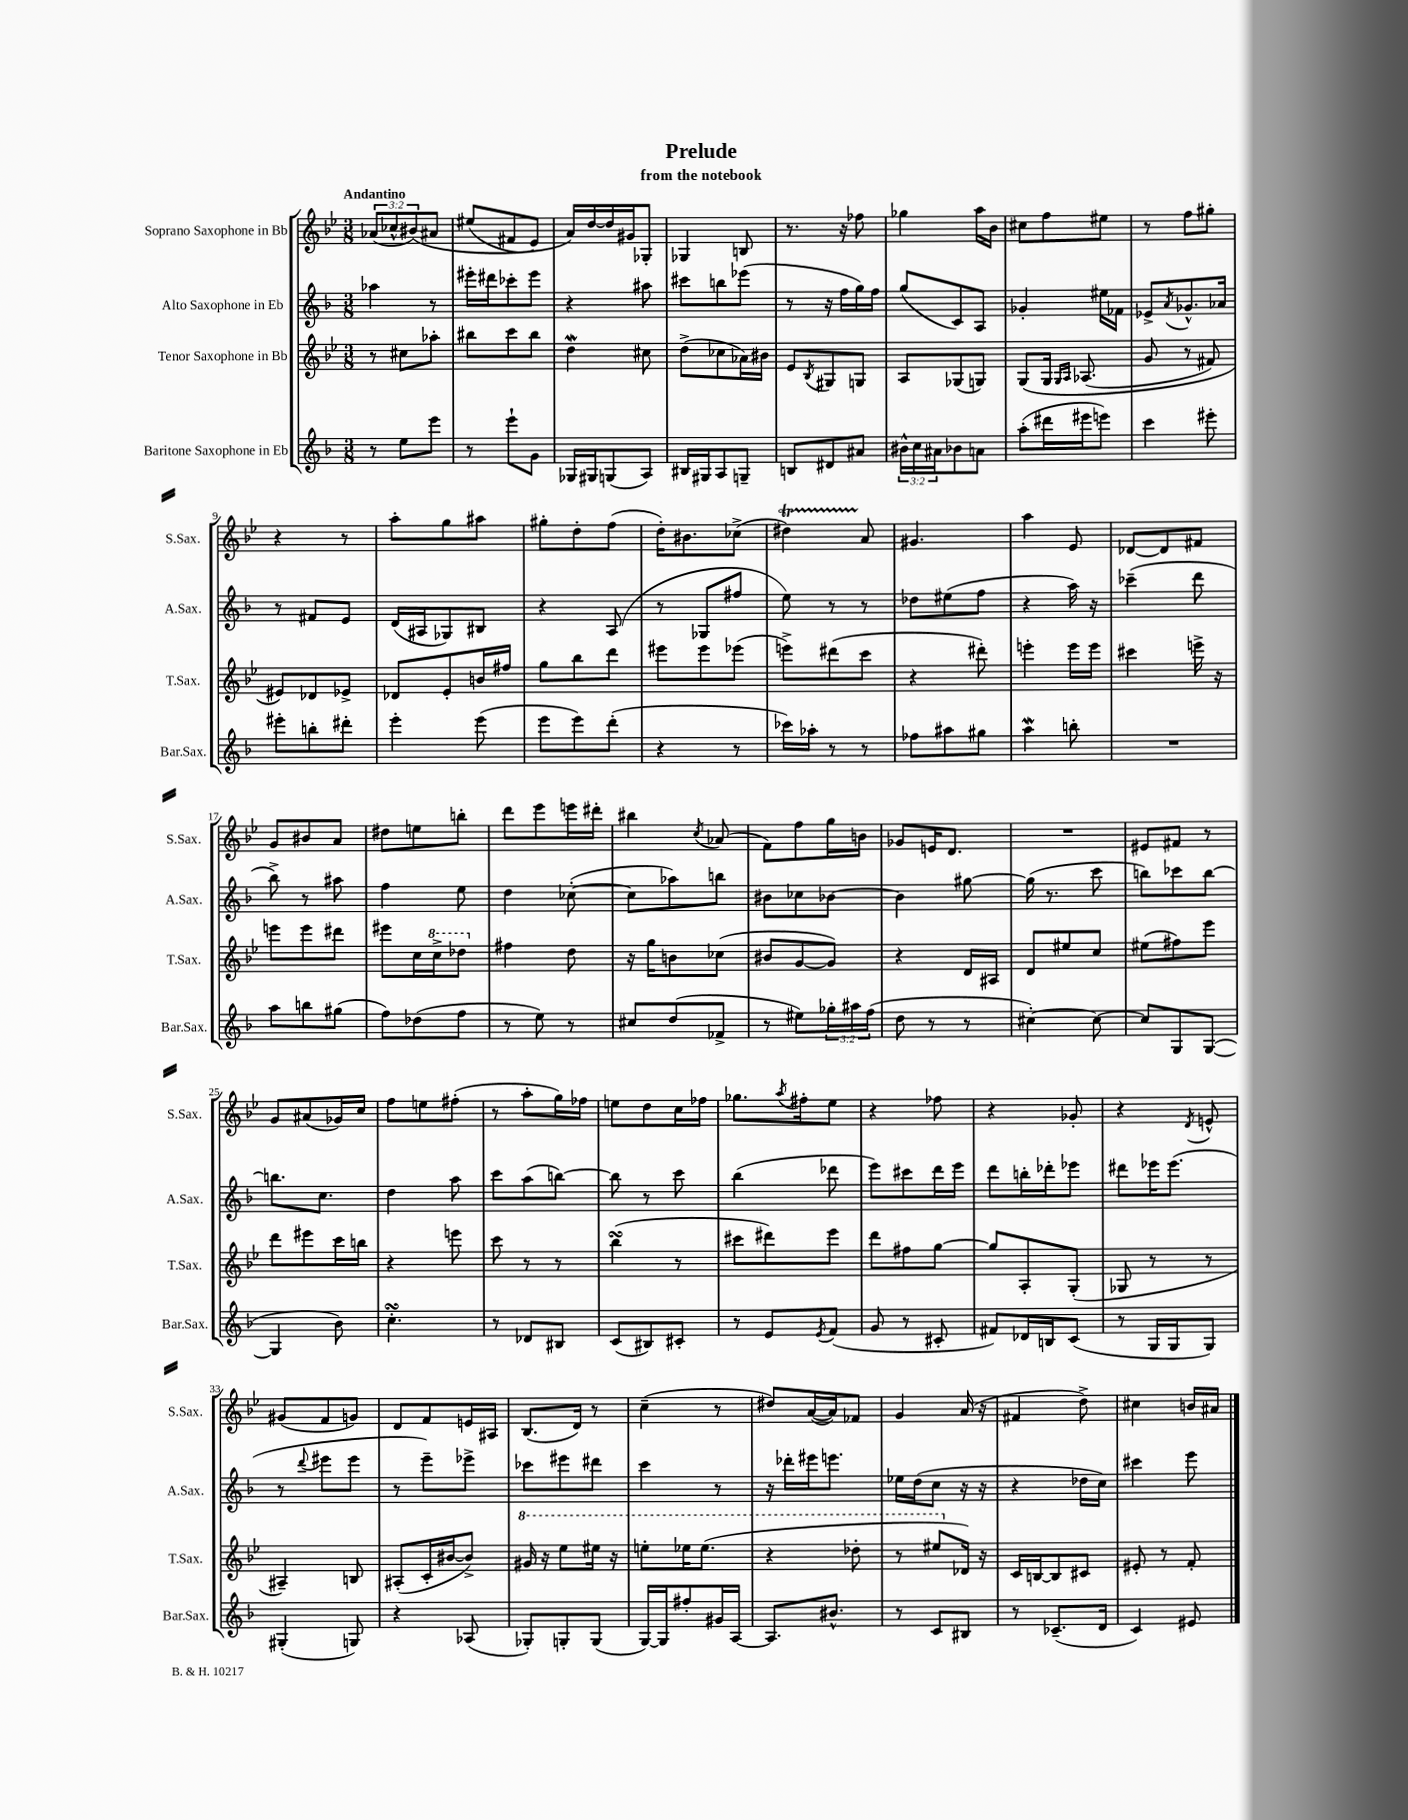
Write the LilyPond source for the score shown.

\header { title = "Prelude" subtitle = "from the notebook" }
<<
\new StaffGroup <<
\new Staff = "s0" \with { instrumentName = "Soprano Saxophone in Bb" shortInstrumentName = "S.Sax." } {
    \clef treble \key bes \major \numericTimeSignature \time 3/8 \override Staff.TupletNumber.text = #tuplet-number::calc-fraction-text \tempo "Andantino"
    \tuplet 3/2 { aes'8( ces''8-^ bis'8)\( } ais'8 |
    eis''8( fis'8 ees'8) |
    a'16\) d''16~ d''16 gis'16 ges8-. |
    ges4 b8 |
    r8. r16 fes''8 |
    ges''4 a''16 bes'16 |
    cis''8 f''8 eis''8 |
    r8 f''8 gis''8-. |
    r4 r8 |
    a''8-. g''8 ais''8 |
    gis''8-. d''8-. f''8( |
    d''16-.) bis'8. ces''8->( |
    dis''4\startTrillSpan) a'8\stopTrillSpan |
    gis'4. |
    a''4 ees'8 |
    des'8~ des'8 fis'8 |
    g'8 bis'8 a'8 |
    dis''8 e''8 b''8-. |
    d'''8 ees'''8 e'''16 dis'''16-. |
    bis''4 \acciaccatura { c''8 } aes'8( |
    f'8) f''8 g''16 b'16 |
    ges'8 e'16 d'8. |
    R4. |
    eis'8 fis'8 r8 |
    g'8 ais'8( ges'16) c''16 |
    f''8 e''8 fis''8-.( |
    r8 a''8-. g''16) fes''16 |
    e''8 d''8 c''16 fes''16 |
    ges''8. \acciaccatura { a''8 } fis''16-. ees''8 |
    r4 fes''8 |
    r4 ges'8-. |
    r4 \acciaccatura { d'8 } e'8-^ |
    gis'8( f'8 g'8) |
    d'8 f'8 e'16 ais16 |
    bes8.( d'16) r8 |
    c''4--( r8 |
    dis''8) a'16~( a'16) fes'8 |
    g'4 a'16( r16 |
    fis'4 d''8->) |
    cis''4 b'16 ais'16 \bar "|." |
}
\new Staff = "s1" \with { instrumentName = "Alto Saxophone in Eb" shortInstrumentName = "A.Sax." } {
    \clef treble \key f \major \numericTimeSignature \time 3/8
    aes''4 r8 |
    eis'''16-. dis'''16 ces'''8-. eis'''8 |
    r4 ais''8 |
    cis'''8 b''8 ees'''8( |
    r8 r16 f''16 g''16) f''16 |
    g''8( c'8) a8 |
    ges'4-. eis''16 fes'16 |
    ees'8-> \acciaccatura { a'8 } ges'8.-^ aes'16 |
    r8 fis'8 e'8 |
    d'16( ais16 ges8) bis8 |
    r4 a8( |
    r8 ges8 fis''8 |
    e''8) r8 r8 |
    des''8 eis''8( f''8 |
    r4 a''16) r16 |
    ces'''4--( d'''8 |
    bes''8->) r8 ais''8 |
    f''4 e''8 |
    d''4 ces''8~-.( |
    ces''8 aes''8) b''8 |
    bis'8 ces''8 bes'8~ |
    bes'4 gis''8~ |
    gis''16( r8. c'''8 |
    b''8) ces'''8 b''8~ |
    b''8. c''8. |
    d''4 a''8 |
    c'''8 a''8( b''8~) |
    b''8 r8 c'''8 |
    bes''4( des'''8 |
    e'''8) cis'''8 d'''16 e'''16 |
    d'''8 b''16-. des'''16-. ees'''8 |
    dis'''8 ees'''16 ees'''8.( |
    r8 \appoggiatura { d'''8 } eis'''8 eis'''8 |
    r8 e'''8--) ees'''8-> |
    ces'''8 eis'''8 dis'''8 |
    c'''4 r8 |
    r16 des'''16-. eis'''16 e'''8. |
    ees''16 d''16( c''8 r16 r16 |
    r4 des''16 c''16) |
    cis'''4 e'''8 \bar "|." |
}
\new Staff = "s2" \with { instrumentName = "Tenor Saxophone in Bb" shortInstrumentName = "T.Sax." } {
    \clef treble \key bes \major \numericTimeSignature \time 3/8
    r8 cis''8 aes''8-. |
    bis''8 c'''8 bis''8 |
    d''4\mordent cis''8 |
    d''8->( ces''8 aes'16) bis'16 |
    ees'8 \acciaccatura { bes8 } gis8 g8 |
    a8 ges8( g8) |
    g8\( g16 \grace { g16 a16 } aes8.( |
    g'8 r8 fis'8) |
    eis'8\) des'8 ees'8-> |
    des'8 ees'8-. b'16 fis''16 |
    g''8 bes''8 d'''8 |
    eis'''8 eis'''8 ees'''8( |
    e'''8->) dis'''8( c'''8 |
    r4 dis'''8-.) |
    e'''4-. e'''16 e'''16 |
    cis'''4 e'''16-> r16 |
    e'''8 e'''8 dis'''8 |
    eis'''8 c''16 \ottava #1 c'''16-> des'''8 \ottava #0 |
    fis''4 d''8 |
    r16 g''16 b'8 ces''8( |
    bis'8 g'8~ g'8) |
    r4 d'16 ais16 |
    d'8 eis''8 c''8 |
    eis''8( fis''8) ees'''8 |
    d'''8 eis'''8 c'''16 b''16 |
    r4 e'''8 |
    c'''8 r8 r8 |
    bes''4\turn( r8 |
    cis'''8 dis'''8) ees'''8 |
    d'''8 fis''8 g''8~ |
    g''8 a8-. g8-.( |
    ges8 r8 r8 |
    ais4--) b8 |
    ais8-.( c'16-. bis'16~ bis'8->) |
    \ottava #1 gis''16 r16 ees'''8 eis'''16 r16 |
    e'''8-. ees'''16 ees'''8.( |
    r4 des'''8-. |
    r8 eis'''8 \ottava #0 des'16) r16 |
    c'16 b16~ b8 cis'8 |
    eis'8-. r8 f'8-. \bar "|." |
}
\new Staff = "s3" \with { instrumentName = "Baritone Saxophone in Eb" shortInstrumentName = "Bar.Sax." } {
    \clef treble \key f \major \numericTimeSignature \time 3/8 \override Staff.TupletNumber.text = #tuplet-number::calc-fraction-text
    r8 e''8 e'''8 |
    r8 e'''8-! g'8 |
    ges16 gis16 g8( a8) |
    bis16 gis16 a8 g8-- |
    b8 dis'8 ais'8 |
    \tuplet 3/2 { bis'16-^ c''16 ais'16 } bes'8 a'8 |
    a''8-.( dis'''16 eis'''16 e'''8) |
    c'''4 eis'''8-. |
    eis'''8-. b''8-. dis'''8-. |
    e'''4-. e'''8( |
    e'''8 e'''8) d'''8-.( |
    r4 r8 |
    ces'''16) aes''16-. r8 r8 |
    fes''8 ais''8 gis''8 |
    a''4\mordent b''8-. |
    R4. |
    a''8 b''8 gis''8( |
    f''8) des''8( f''8 |
    r8 e''8) r8 |
    cis''8 d''8( fes'8-> |
    r8 eis''8) \tuplet 3/2 { ges''16-. ais''16 f''16( } |
    d''8 r8 r8 |
    cis''4~-.) cis''8~ |
    cis''8 g8 g8~( |
    g4 bes'8) |
    c''4.-.\turn |
    r8 des'8 bis8 |
    c'8( bis8) cis'8-. |
    r8 e'8 \acciaccatura { e'8 } f'8( |
    g'8 r8 cis'8-. |
    fis'8) des'16 b16 c'8( |
    r8 g16 g16 g8) |
    gis4-.( g8) |
    r4 aes8( |
    ges8-.) g8-. g8( |
    g16~) g16 fis''8-. gis'16 a16~ |
    a8. bis'8.-^ |
    r8 c'8 bis8 |
    r8 ces'8.--( d'16 |
    c'4) eis'8 \bar "|." |
}
>>
>>
